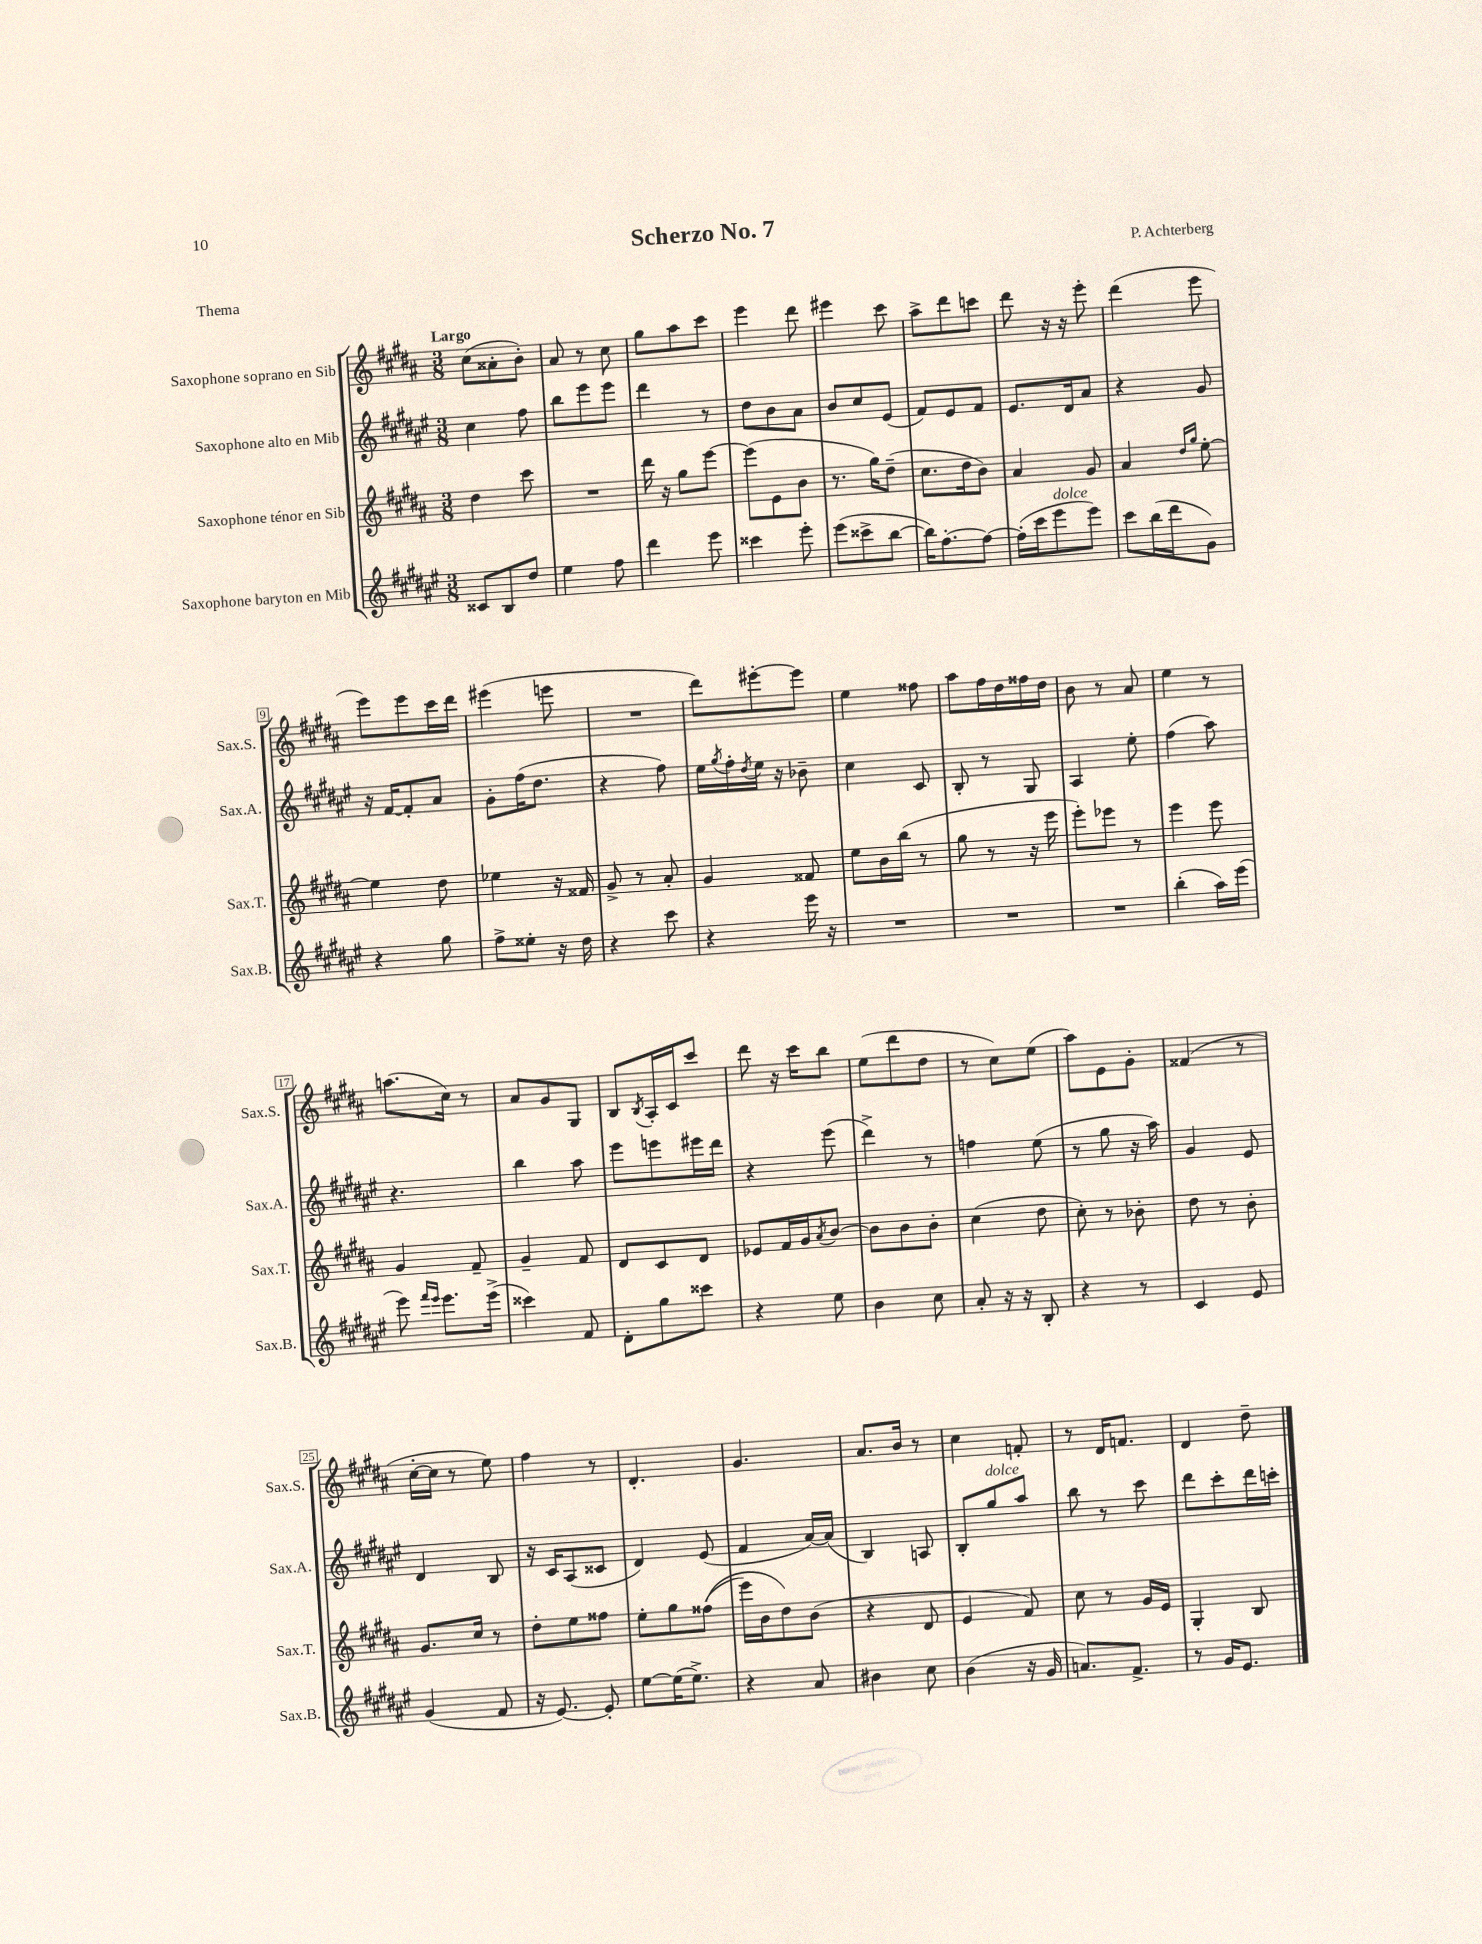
\header { title = "Scherzo No. 7" composer = "P. Achterberg" piece = "Thema" }
<<
\new StaffGroup <<
\new Staff = "s0" \with { instrumentName = "Saxophone soprano en Sib" shortInstrumentName = "Sax.S." } {
    \clef treble \key b \major \numericTimeSignature \time 3/8 \tempo "Largo"
    cis''8( aisis'8-. b'8-.) |
    ais'8 r8 cis''8 |
    gis''8 ais''8 cis'''8 |
    e'''4 dis'''8 |
    eis'''4 cis'''8 |
    ais''8-> dis'''8 c'''8 |
    dis'''8 r16 r16 e'''8-. |
    dis'''4( e'''8 |
    e'''8) e'''8 cis'''16 dis'''16 |
    eis'''4( e'''8 |
    R4. |
    dis'''8) eis'''8~-. eis'''8 |
    e''4 fisis''8 |
    ais''8 fis''16 dis''16 fisis''16 dis''16 |
    b'8 r8 ais'8 |
    e''4 r8 |
    a''8.( cis''16) r8 |
    ais'8 gis'8 gis8 |
    b8 \acciaccatura { b8 } ais16-. cis'16 cis'''8 |
    dis'''8 r16 cis'''16 b''8 |
    e''8( dis'''8 dis''8 |
    r8 cis''8) e''8( |
    ais''8) e'8 gis'8-. |
    fisis'4( r8 |
    cis''16~-. cis''16 r8 e''8) |
    fis''4 r8 |
    dis'4.-. |
    gis'4. |
    ais'8. b'16 r8 |
    cis''4 f'8-. |
    r8 dis'16 f'8. |
    dis'4 dis''8-- \bar "|." |
}
\new Staff = "s1" \with { instrumentName = "Saxophone alto en Mib" shortInstrumentName = "Sax.A." } {
    \clef treble \key fis \major \numericTimeSignature \time 3/8
    cis''4 fis''8 |
    b''8 eis'''8 eis'''8 |
    dis'''4 r8 |
    dis''8 b'8 ais'8 |
    b'8 cis''8 eis'8( |
    fis'8) eis'8 fis'8 |
    eis'8. dis'16 ais'8 |
    r4 gis'8 |
    r16 fis'16~ fis'8-. ais'8 |
    gis'8-. fis''16( dis''8. |
    r4 fis''8) |
    eis''16 \acciaccatura { gis''8 } fis''16-. \acciaccatura { dis''8 } eis''16 r16 bes'8-- |
    cis''4 cis'8 |
    b8-. r8 gis8 |
    ais4 eis''8-. |
    fis''4( ais''8) |
    r4. |
    b''4 ais''8 |
    eis'''8 e'''8 eis'''16 dis'''16 |
    r4 eis'''8( |
    dis'''4->) r8 |
    f''4 eis''8( |
    r8 gis''8 r16 ais''16) |
    gis'4 eis'8 |
    dis'4 b8 |
    r16 cis'16 ais8( cisis'8 |
    dis'4) eis'8( |
    fis'4 ais'16~) ais'16( |
    b4) a8 |
    b8-. gis''8^\markup { \italic "dolce" } ais''8 |
    b''8 r8 cis'''8 |
    dis'''8 cis'''8-. dis'''16 c'''16-. \bar "|." |
}
\new Staff = "s2" \with { instrumentName = "Saxophone ténor en Sib" shortInstrumentName = "Sax.T." } {
    \clef treble \key b \major \numericTimeSignature \time 3/8
    dis''4 cis'''8 |
    R4. |
    dis'''16 r16 gis''8 e'''8~ |
    e'''8( e'8 b'8 |
    r8. gis''16) dis''8--( |
    cis''8. dis''16 b'8) |
    ais'4 gis'8 |
    ais'4 \grace { dis''16 gis''16 } e''8~-. |
    e''4 dis''8 |
    ees''4 r16 fisis'16 |
    gis'8-> r8 ais'8-. |
    gis'4 fisis'8 |
    e''8 b'16 b''16( r8 |
    gis''8 r8 r16 e'''16 |
    e'''8-.) ees'''8 r8 |
    e'''4 e'''8 |
    gis'4 fis'8-- |
    gis'4-- fis'8 |
    dis'8 cis'8 dis'8 |
    ees'8 fis'16 gis'16 \acciaccatura { ais'8 } b'8~ |
    b'8 b'8 b'8-. |
    cis''4( dis''8 |
    cis''8-.) r8 bes'8-. |
    dis''8 r8 b'8-. |
    gis'8. cis''16 r8 |
    dis''8-. e''8 fisis''8 |
    e''8-. gis''8 fisis''8(\( |
    e'''16) b'16 dis''8\) b'8( |
    r4 dis'8 |
    e'4 fis'8) |
    cis''8 r8 gis'16 e'16 |
    gis4-. b8 \bar "|." |
}
\new Staff = "s3" \with { instrumentName = "Saxophone baryton en Mib" shortInstrumentName = "Sax.B." } {
    \clef treble \key fis \major \numericTimeSignature \time 3/8
    cisis'8 b8 dis''8 |
    eis''4 fis''8 |
    dis'''4 eis'''8 |
    cisis'''4 eis'''8-. |
    eis'''8( cisis'''8-> b''8~ |
    b''16) fis''8.~-. fis''8~ |
    fis''16-.( cis'''16 eis'''8^\markup { \italic "dolce" } eis'''8) |
    cis'''8 b''16( dis'''16 gis'8) |
    r4 gis''8 |
    fis''8-> eisis''8-. r16 dis''16 |
    r4 cis'''8 |
    r4 eis'''16 r16 |
    R4. |
    R4. |
    R4. |
    b''4-.( ais''16) eis'''16( |
    eis'''8) \grace { fis'''16 eis'''16 } eis'''8. eis'''16->( |
    cisis'''4) fis'8 |
    dis'8-. gis''8 cisis'''8 |
    r4 eis''8 |
    b'4 cis''8 |
    ais'8-. r16 r16 b8-. |
    r4 r8 |
    cis'4 eis'8 |
    gis'4( fis'8 |
    r16 eis'8.~) eis'8-. |
    eis''8~ eis''16( eis''8.->) |
    r4 ais'8 |
    bis'4 cis''8 |
    b'4( r16 gis'16 |
    a'8.) fis'8.-> |
    r8 gis'16 eis'8. \bar "|." |
}
>>
>>
\layout { \context { \Score \override BarNumber.stencil = #(make-stencil-boxer 0.1 0.3 ly:text-interface::print) } }
